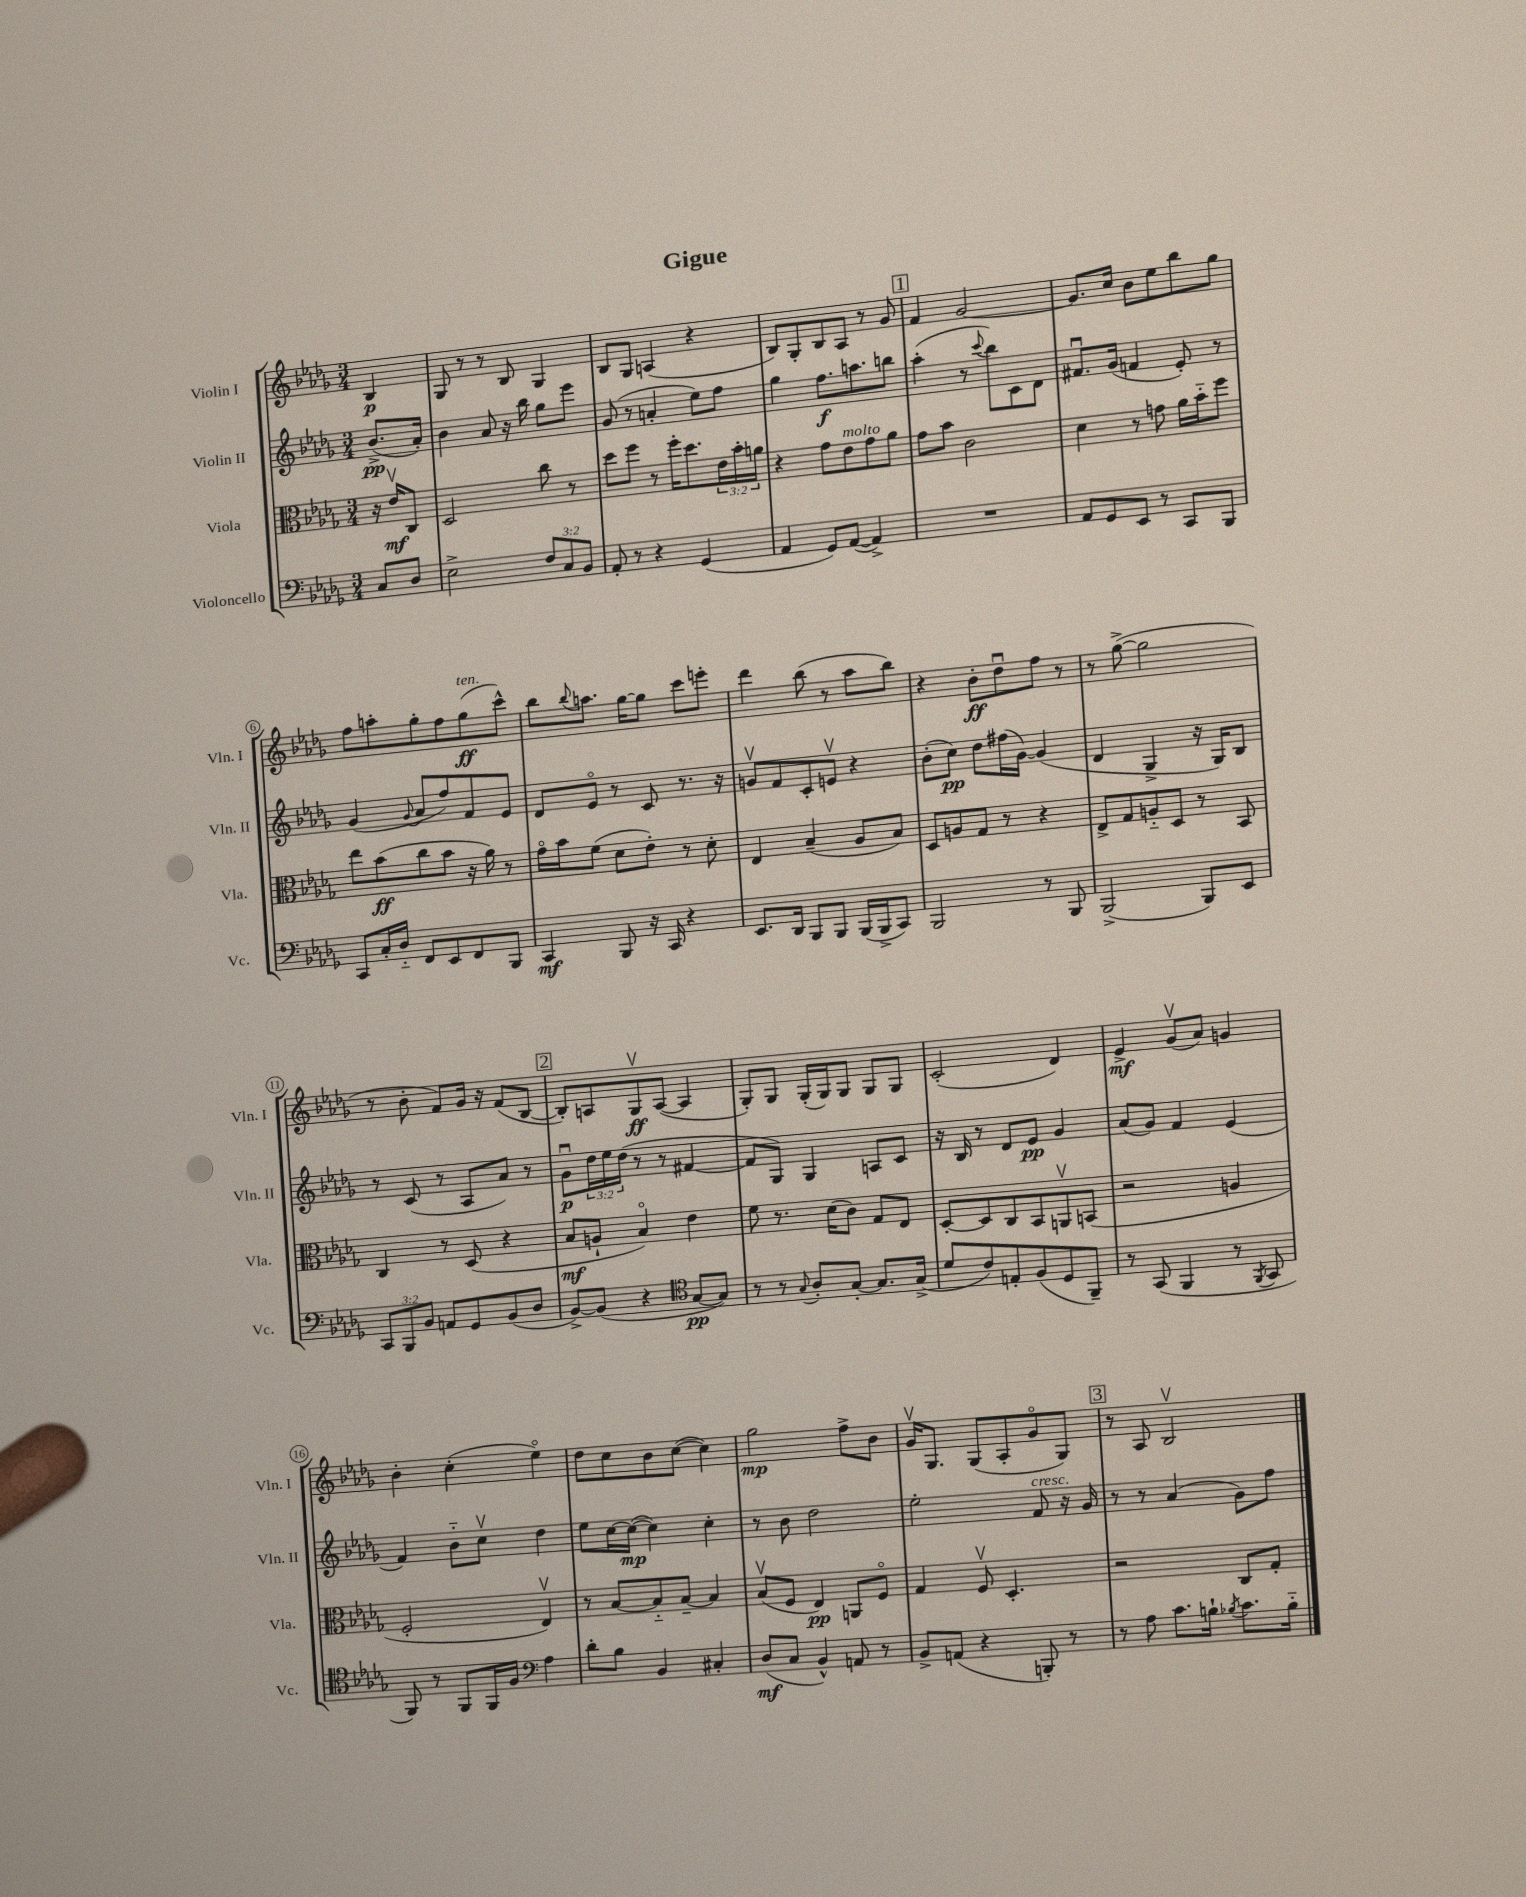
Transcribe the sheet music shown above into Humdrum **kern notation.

**kern	**dynam	**kern	**dynam	**kern	**dynam	**kern	**dynam
*part4	*part4	*part3	*part3	*part2	*part2	*part1	*part1
*staff4	*staff4	*staff3	*staff3	*staff2	*staff2	*staff1	*staff1
*I"Violoncello	*	*I"Viola	*	*I"Violin II	*	*I"Violin I	*
*I'Vc.	*	*I'Vla.	*	*I'Vln. II	*	*I'Vln. I	*
*clefF4	*	*clefC3	*	*clefG2	*	*clefG2	*
*k[b-e-a-d-g-]	*	*k[b-e-a-d-g-]	*	*k[b-e-a-d-g-]	*	*k[b-e-a-d-g-]	*
*M3/4	*	*M3/4	*	*M3/4	*	*M3/4	*
=	=	=	=	=	=	=	=
8C/L	.	16r	.	(8.b-^/L	pp	4B-/	p
.	.	16e-v/KL	mf	.	.	.	.
8D-/J	.	8C/J	.	.	.	.	.
.	.	.	.	16a-'/Jk)	.	.	.
=1	=1	=1	=1	=1	=1	=1	=1
2E-^\	.	2D-/	.	4b-\	.	8G-/	.
.	.	.	.	.	.	8r	.
.	.	.	.	8a-/	.	8r	.
.	.	.	.	16r	.	8B-/	.
.	.	.	.	16bb-\	.	.	.
12F/L	.	8cc\	.	8gg-\L	.	4G-/	.
12C/	.	.	.	.	.	.	.
.	.	8r	.	8eee-\J	.	.	.
12BB-/J	.	.	.	.	.	.	.
=2	=2	=2	=2	=2	=2	=2	=2
8AA-'/	.	8dd-\L	.	(8g-/	.	8B-/L	.
8r	.	8ff\J	.	8r	.	8G-/J	.
4r	.	8r	.	4an'/	.	(4An/	.
.	.	16ff'\KL	.	.	.	.	.
.	.	8.dd-\	.	.	.	.	.
(4GG-/	.	.	.	8ee-\L)	.	4r	.
.	.	24e-\L	.	8ff\J	.	.	.
.	.	24b-'\	.	.	.	.	.
.	.	24an\JJ	.	.	.	.	.
=3	=3	=3	=3	=3	=3	=3	=3
4AA-/	.	4r	.	4gg-\	.	8B-/L)	.
.	.	.	.	.	.	8G-'/	.
8GG-/L)	.	8g-\L	.	8.ff\L	f	8B-/	.
!	!	!LO:TX:a:i:t=molto	!	!	!	!	!
([8AA-/J	.	8e-\	.	.	.	8A-/J	.
.	.	.	.	8.aan\	.	.	.
4AA-^/])	.	8g-\	.	.	.	8r	.
.	.	8a-\J	.	8bbn\J	.	8g-/	.
!!LO:REH:place=s1:t=1
=4	=4	=4	=4	=4	=4	=4	=4
2.r	.	8g-\L	.	(4aa-'\	.	4f/	.
.	.	8b-\J	.	.	.	.	.
.	.	2c\	.	8r	.	[2g-/	.
.	.	.	.	8qqccc/	.	.	.
.	.	.	.	8bb-\L)	.	.	.
.	.	.	.	8c\	.	.	.
.	.	.	.	8d-\J	.	.	.
=5	=5	=5	=5	=5	=5	=5	=5
8AA-/L	.	4d-\	.	8.f#Xu/L	.	8.g-/L]	.
8GG-/	.	.	.	.	.	.	.
.	.	.	.	(16g-/Jk	.	16cc/Jk	.
8EE-/J	.	8r	.	4fn/	.	8b-\L	.
8r	.	8gn\	.	.	.	8ee-\	.
8CC/L	.	16a-\LL	.	8e-'/)	.	8bb-\	.
.	.	16b-\J	.	.	.	.	.
8BBB-/J	.	8ff\J	.	8r	.	8gg-\J	.
!!LO:LB:g=z
=6	=6	=6	=6	=6	=6	=6	=6
8CC/L	.	8ee-\L	.	(4g-/	.	8ff\L	.
16C'/L	.	(8b-\	ff	.	.	8aan'\	.
16D-/JJ	.	.	.	.	.	.	.
.	.	.	.	8qqg-/	.	.	.
8FF/L	.	8cc\	.	8a-/L	.	8gg-'\	.
8EE-/	.	8b-\J	.	8ff/)	.	8ff\	.
!	!	!	!	!	!	!LO:TX:a:i:t=ten.	!
8FF/	.	16r	.	8f/	.	(8gg-\	ff
.	.	16a-\)	.	.	.	.	.
8BBB-/J	.	8r	.	8e-/J	.	8ccc^^\J)	.
=7	=7	=7	=7	=7	=7	=7	=7
4CC/	mf	16g-\LL	.	8d-/L	.	8bb-\L	.
.	.	16b-\J	.	.	.	.	.
.	.	.	.	.	.	8qqbb-/	.
.	.	(8f\J	.	8e-/J	.	8.aan\J	.
8BBB-/	.	8d-\L	.	8r	.	.	.
.	.	.	.	.	.	[16gg-\KL	.
16r	.	8e-'\J)	.	8c/	.	8gg-\J]	.
16CC/	.	.	.	.	.	.	.
4r	.	8r	.	8.r	.	8ccc\L	.
.	.	8d-'\	.	.	.	8eeen'\J	.
.	.	.	.	16r	.	.	.
=8	=8	=8	=8	=8	=8	=8	=8
8.EE-/L	.	4E-/	.	8gnv/L	.	4ddd-\	.
.	.	.	.	8f/	.	.	.
16DD-/Jk	.	.	.	.	.	.	.
8BBB-/L	.	(4B-~/	.	8c'/	.	(8bb-\	.
8BBB-/J	.	.	.	8env/J	.	8r	.
(16BBB-/LL	.	8A-/L	.	4r	.	8aa-\L	.
16BBB-^/J	.	.	.	.	.	.	.
8CC/J)	.	8B-/J)	.	.	.	8bb-\J)	.
=9	=9	=9	=9	=9	=9	=9	=9
2BBB-/	.	8D-/L	.	(8b-'\L	.	4r	.
.	.	8An/	.	8cc\J)	pp	.	.
.	.	8G-/J	.	8dd-\L	.	8b-'\L	ff
.	.	8r	.	(16ff#X\L	.	8dd-u\	.
.	.	.	.	[16g-\JJ)	.	.	.
8r	.	4r	.	(4g-/]	.	8ff\J	.
8BBB-/	.	.	.	.	.	8r	.
=10	=10	=10	=10	=10	=10	=10	=10
(2BBB-^/	.	8E-^/L	.	4d-/	.	8r	.
.	.	8G-/	.	.	.	([8gg-^\	.
.	.	8An/	.	4G-^/	.	2gg-\]	.
.	.	8D-/J	.	.	.	.	.
8BBB-/L)	.	8r	.	16r	.	.	.
.	.	.	.	16G-/KL)	.	.	.
8EE-/J	.	8BB-/	.	8B-/J	.	.	.
!!LO:LB:g=z
=11	=11	=11	=11	=11	=11	=11	=11
12CC/L	.	4C/	.	8r	.	8r	.
12BBB-/	.	.	.	.	.	.	.
.	.	.	.	(8c/	.	8b-'\	.
12BB-/J	.	.	.	.	.	.	.
8AAn/L	.	8r	.	8r	.	8f/L)	.
8GG-/	.	(8D-/	.	8A-/L	.	16g-/Jk	.
.	.	.	.	.	.	16r	.
(8BB-/	.	4r	.	8a-/J)	.	(8f/L	.
8D-/J	.	.	.	8r	.	[8B-/J	.
!!LO:REH:place=s1:t=2
=12	=12	=12	=12	=12	=12	=12	=12
[8BB-^/L)	.	8B-/L	mf	8g-u\L	p	8B-'/L])	.
(8BB-/J]	.	8An`/J	.	24dd-\L	.	8An/	.
.	.	.	.	24ee-\	.	.	.
.	.	.	.	(24dd-\JJ	.	.	.
4r	.	4B-/)	.	8r	.	8G-v/	ff
.	.	.	.	8r	.	([8A/J	.
*clefC4	*	*	*	*	*	*	*
[8G-/L	pp	4e-\	.	[4f#X/	.	4A/]	.
8G-/J])	.	.	.	.	.	.	.
=13	=13	=13	=13	=13	=13	=13	=13
8r	.	8f\	.	8f#/L]	.	8G-'/L)	.
8r	.	8.r	.	8G-/J)	.	8G-/J	.
8qqG-/	.	.	.	.	.	.	.
8A-'/L	.	.	.	4G-/	.	(16G-'/LL	.
.	.	(16d-\KL	.	.	.	16G-/J)	.
[8G-'/J	.	8c\J)	.	.	.	8G-/J	.
8.G-/L]	.	8G-/L	.	8An/L	.	8G-/L	.
.	.	8E-/J	.	8c/J	.	8G-/J	.
(16G-^/Jk	.	.	.	.	.	.	.
=14	=14	=14	=14	=14	=14	=14	=14
8d-/L	.	[8D-'/L	.	16r	.	(2c'/	.
.	.	.	.	16B-/	.	.	.
8c/)	.	8D-/]	.	8r	.	.	.
8En'/	.	8C/	.	8d-/L	.	.	.
(8F/	.	8BB-/	.	8e-/J	pp	.	.
8D-/	.	8AAnv/	.	4g-/	.	4d-/)	.
8FF~/J)	.	(8BBn/J	.	.	.	.	.
=15	=15	=15	=15	=15	=15	=15	=15
8r	.	2r	.	(8a-/L	.	4e-^/	mf
(8GG-/	.	.	.	8g-/J)	.	.	.
4FF/	.	.	.	4f/	.	(8g-v/L	.
.	.	.	.	.	.	8a-/J)	.
8r	.	4An/	.	(4e-/	.	4gn/	.
8qFF/	.	.	.	.	.	.	.
8GG-/	.	.	.	.	.	.	.
!!LO:LB:g=z
=16	=16	=16	=16	=16	=16	=16	=16
8FF/)	.	2F'/	.	4f/)	.	4b-'\	.
8r	.	.	.	.	.	.	.
8FF/L	.	.	.	8b-\L	.	(4cc'\	.
16FF/L	.	.	.	8ccv\J	.	.	.
16F/JJ	.	.	.	.	.	.	.
*clefF4	*	*	*	*	*	*	*
4A-\	.	4E-v/)	.	4dd-\	.	4ee-\)	.
=17	=17	=17	=17	=17	=17	=17	=17
8d-'\L	.	8r	.	8ee-\L	.	8dd-\L	.
8B-\J	.	[8B-/L	.	[16cc\L	.	8cc\	.
.	.	.	.	(16cc\JJ_	mp	.	.
4BB-/	.	8B-/]	.	4cc\])	.	8b-\	.
.	.	[8B-~/J	.	.	.	([8cc\J	.
4C#X'/	.	4B-/]	.	4cc'\	.	4cc\])	.
=18	=18	=18	=18	=18	=18	=18	=18
(8D-/L	mf	(8B-v/L	.	8r	.	2gg-\	mp
8C/J	.	8F/J	.	8b-\	.	.	.
4BB-^^/)	.	4E-/)	pp	2dd-\	.	.	.
8AAn/	.	8AAn/L	.	.	.	8ff^\L	.
8r	.	8F/J	.	.	.	8b-\J	.
=19	=19	=19	=19	=19	=19	=19	=19
8BB-^/L	.	4G-/	.	2ee-'\	.	16g-v/KL	.
.	.	.	.	.	.	8.G-/J	.
(8AAn/J	.	.	.	.	.	.	.
4r	.	8Fv/	.	.	.	(8G-/L	.
.	.	4.D-'/	.	.	.	8A-'/	.
!	!	!	!	!LO:TX:a:i:t=cresc.	!	!	!
8BBBn'/)	.	.	.	8f/	.	8g-/	.
8r	.	.	.	16r	.	8G-/J)	.
.	.	.	.	16g-/	.	.	.
!!LO:REH:place=s1:t=3
=20	=20	=20	=20	=20	=20	=20	=20
8r	.	2r	.	8r	.	8r	.
8A-\	.	.	.	8r	.	8A-/	.
8.c\L	.	.	.	(4a-/	.	2B-v/	.
16Bn`\Jk	.	.	.	.	.	.	.
8qB-X/	.	.	.	.	.	.	.
8.c\L	.	8C/L	.	8g-\L)	.	.	.
.	.	8G-'/J	.	8ff\J	.	.	.
16B-\Jk	.	.	.	.	.	.	.
==	==	==	==	==	==	==	==
*-	*-	*-	*-	*-	*-	*-	*-
